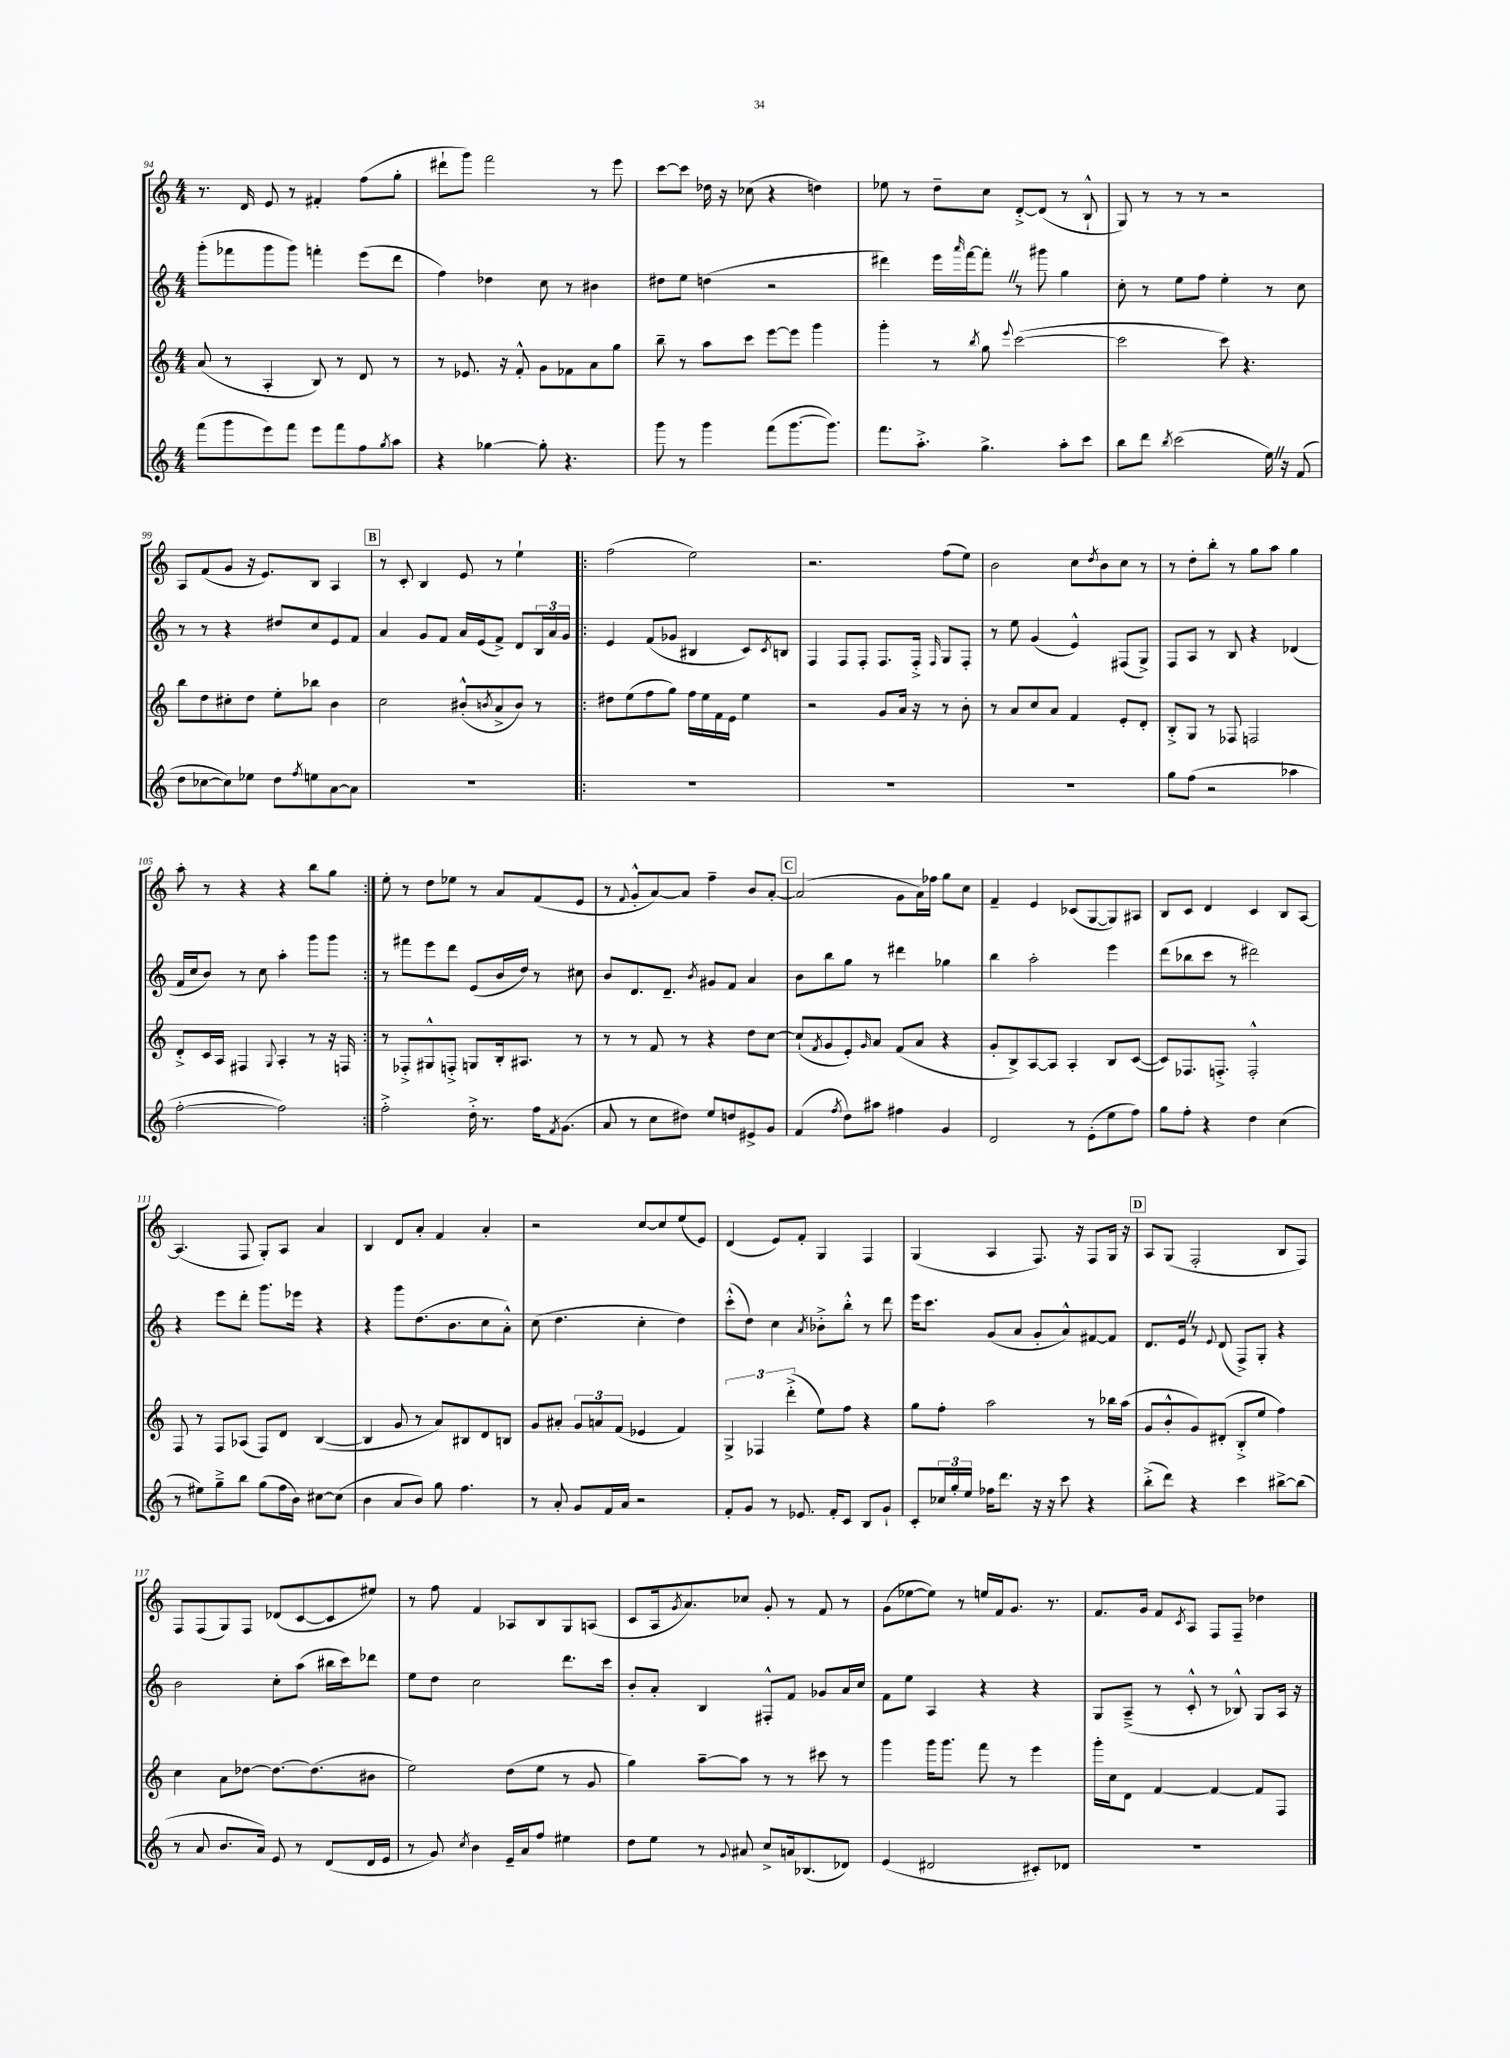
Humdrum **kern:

**kern	**kern	**kern	**kern
*part4	*part3	*part2	*part1
*staff4	*staff3	*staff2	*staff1
*clefG2	*clefG2	*clefG2	*clefG2
*k[]	*k[]	*k[]	*k[]
*M4/4	*M4/4	*M4/4	*M4/4
=94	=94	=94	=94
(8fff\L	(8a/	(8ggg'\L	8.r
8ggg\	8r	8fff-X\	.
.	.	.	16d/
8eee\)	4A'/	8ggg\	8e/
8fff\J	.	8ggg\J)	8r
8eee\L	8B/)	4fffn'\	4f#X'/
8fff\	8r	.	.
8ff\	8d/	(8eee\L	(8ff\L
8qgg/	.	.	.
8aa\J	8r	8ddd\J	8gg'\J
=95	=95	=95	=95
4r	8r	4ff\)	8ddd#X`\L
.	8.e-X/	.	8ggg\J)
[4gg-X\	.	4dd-X\	2fff\
.	16r	.	.
.	8f'^^/	.	.
8gg-'\]	8g\L	8cc\	.
4.r	8f-X\	8r	.
.	8a\	4b#X\	8r
.	8gg\J	.	8eee\
=96	=96	=96	=96
8ggg\	8bb~\	8dd#X\L	[8ccc\L
8r	8r	8ee\J	8ccc\J]
4ggg\	8aa\L	(4ddn\	16dd-X\
.	.	.	16r
.	8ccc\J	.	(8cc-X\
(8fff\L	[8eee\L	2r	4r
[8.ggg\	8eee\J]	.	.
.	4ggg\	.	4ddn\)
8.ggg\J])	.	.	.
=97	=97	=97	=97
8.fff\L	4ggg'\	4ddd#X\)	8ee-X\
.	.	.	8r
8.aa'^\J	.	.	.
.	8r	16eee\LL	8dd~\L
.	.	16qqaaa/	.
.	.	[16fff\J	.
.	8qbb/	.	.
4.gg^\	8gg\	8fff'Z\J]	8cc\J
.	8qqeee/	.	.
.	([2ccc\	8r	[8d'^/L
.	.	8ggg#X\	(8d/J]
8aa'\L	.	4gg\	8r
8ccc\J	.	.	8B`^^/
=98	=98	=98	=98
8bb\L	2ccc\]	8cc'\	8G/)
8ddd\J	.	8r	8r
8qbb/	.	.	.
(2ccc\	.	8ee\L	8r
.	.	8ff\J	8r
.	8ccc\)	4ee'\	2r
.	4.r	.	.
16eeZ\)	.	8r	.
16r	.	.	.
(8f/	.	8cc\	.
!!LO:LB:g=z
=99	=99	=99	=99
8dd\L	8bb\L	8r	8A/L
[8cc-X\	8dd\	8r	(8f/
8cc-\])	8cc#X'\	4r	8g/J
8ee-X\J	8dd\J	.	16r
.	.	.	8.e/L)
8dd\L	8ee'\L	8dd#X/L	.
8qff/	.	.	.
8een\	8bb-X\J	8cc/	8B/J
[8a\	4b\	8e/	4A/
8a\J]	.	8f/J	.
!!LO:REH:place=s1:t=B
=100	=100	=100	=100
1r	2cc\	4a/	8r
.	.	.	8c'/
.	.	8g/L	4B/
.	.	8f/J	.
.	(8b#X'^^/L	16a/LL	8e/
.	.	(16e/J	.
.	8qbn/	.	.
.	8a^/	8f^/J)	8r
.	8b/J)	8d/L	4ee`\
.	8r	24B/L	.
.	.	24a/	.
.	.	24g/JJ	.
=101!|:	=101!|:	=101!|:	=101!|:
1r	8dd#X\L	4e/	(2ff\
.	(8ee\	.	.
.	8ff\	(8f/L	.
.	8gg\J)	8g-X/J	.
.	16ff\LL	4B#X/	2ee\)
.	16ee\	.	.
.	16f\	.	.
.	16e\JJ	.	.
.	4ee\	8c/L)	.
.	.	8qc/	.
.	.	8Bn/J	.
=102	=102	=102	=102
1r	2r	4F/	2.r
.	.	8F/L	.
.	.	8F'/J	.
.	8g/L	8.F/L	.
.	16a/Jk	.	.
.	16r	16F'^/Jk	.
.	.	16qqF/	.
.	8r	8G/L	(8ff\L
.	8b'\	8F'/J	8ee\J)
=103	=103	=103	=103
1r	8r	8r	2b\
.	8a/L	8ee\	.
.	8cc/	(4g/	.
.	8a/J	.	.
.	4f/	4e^^/)	8cc\L
.	.	.	8qdd/
.	.	.	8b\
.	8e'/L	(8F#X/L	8cc\J
.	8d'/J	8G^/J)	8r
=104	=104	=104	=104
8gg\L	8B'^/L	8F/L	8r
(8ff\J	8G/J	8A/J	8dd'\L
2r	8r	8r	8bb'\J
.	8F-X/	8B/	8r
.	2Fn/	4r	8gg\L
.	.	.	8aa\J
4aa-X\	.	(4d-X/	4gg\
!!LO:LB:g=z
=105	=105	=105	=105
[2ff'\	8d'^/L	16f/LL	8aa'\
.	.	16cc/J	.
.	16c/L	8b/J)	8r
.	16A/JJ	.	.
.	4F#X/	8r	4r
.	.	8cc\	.
.	8qqG/	.	.
2ff\])	4A'/	4aa'\	4r
.	8r	8ggg\L	8bb\L
.	16r	8ggg\J	8gg\J
.	16Fn/	.	.
=106:|!	=106:|!	=106:|!	=106:|!
2ff'^\	8r	8r	8ee'\
.	8F-X'^/L	8fff#X\L	8r
.	8G#X^^/	8eee\	8dd\L
.	8Fn'^/J	8ddd\J	8ee-X\J
16dd'^\	8Gn/L	(8e/L	8r
8.r	.	.	.
.	16B'/k	16b/L	8a/L
.	8.A#X/J	16dd/JJ)	.
16ff\KL	.	8r	(8f/
8qf/	.	.	.
(8.g\J	.	.	.
.	8r	8cc#X\	8e/J
=107	=107	=107	=107
8a/	8r	8b/L	8r
.	.	.	8qqf/
8r	8r	8.d/	8g'^^/L
8cc\L	8f/	.	[8a/)
.	.	8.d~/J	.
8dd#X\J)	8r	.	8a/J]
.	.	8qb/	.
8ee/L	4r	8g#X/L	4ff~\
8ddn/	.	8f/J	.
8e#X^/	8dd\L	4a/	8b/L
8g/J	[8cc\J	.	[8a'/J
!!LO:REH:place=s1:t=C
=108	=108	=108	=108
(4f/	(8cc`/L]	8b\L	(2a/]
.	8qf/	.	.
.	8g/	8bb\	.
8qff/	.	.	.
8dd\L)	8e'/)	8gg\J	.
.	16qqg/	.	.
8aa#X\J	8a/J	8r	.
4ff#X\	(8f/L	4ddd#X\	8g\L
.	8a/J	.	16a\L)
.	.	.	16ff-X\JJ
4g/	4r	4gg-X\	8gg\L
.	.	.	8cc\J
=109	=109	=109	=109
2d/	8g'/L	4bb\	4f~/
.	8B^/)	.	.
.	[8A/	2aa'\	4e/
.	8A/J]	.	.
8r	4A'/	.	(8c-X/L
(8e'\L	.	.	[8G/
8ee\	8B/L	4eee\	8G/])
8ff\J)	([8c/J	.	8A#X/J
=110	=110	=110	=110
8gg\L	8c/L])	(8ddd\L	8B/L
8ff'\J	8.F-X/	8bb-X\	8c/J
4r	.	8ccc\J	4d/
.	8.Fn'^/J	.	.
.	.	8r	.
4dd\	2F'^^/	2ddd#X\)	4c/
(4cc\	.	.	8B/L
.	.	.	[8A/J
!!LO:LB:g=z
=111	=111	=111	=111
8r	8F/	4r	(4.A/]
8ee#X\L)	8r	.	.
8gg~^\	8F/L	8eee\L	.
8bb\J	(8A-X/J	8ddd'\J	8F/
(8gg\L	8F/L)	8.ggg\L	8G'/L)
16ff\L	8d/J	.	8A/J
16b\JJ)	.	16eee-X\Jk	.
[8cc#X\L	([4B/	4r	4a/
(8cc#\J]	.	.	.
=112	=112	=112	=112
4b\	4B/]	4r	4B/
8a/L	8g/	8ggg\L	8d/L
8b/J)	8r	(8.dd\	8a'/J
8gg\	8a/L)	.	4f/
.	.	8.b\	.
4.ff\	8B#X/	.	.
.	8d/	8cc\	4a'/
.	8Bn/J	8a'^^\J)	.
=113	=113	=113	=113
8r	8g/L	(8cc\	2r
8a'/	8a#X'/J	4.dd\	.
8g/L	12g/L	.	.
.	12an/	.	.
16f/L	.	.	.
.	(12f/J	.	.
16a/JJ	.	.	.
2r	4e-X/	4cc'\	[8cc/L
.	.	.	8cc/]
.	4f/)	4dd\)	(8ee/
.	.	.	8e/J)
=114	=114	=114	=114
8f'/L	6G^/	(8ccc'^^\L	(4d/
8g/J	.	8dd\J)	.
.	6F-X/	.	.
8r	.	4cc\	8e/L)
.	(6ddd'^\	.	.
8.e-X/	.	.	8f'/J
.	.	8qa/	.
.	8ee\L)	8b-X'^\L	4G/
16f'/KL	.	.	.
8c/J	8ff\J	8bb'^^\J	.
8B/L	4r	8r	4F/
8g`/J	.	8ddd\	.
=115	=115	=115	=115
8c'/L	8gg\L	16eee\KL	(4G/
.	.	8.ccc\J	.
24cc-X/L	8ff'\J	.	.
24gg'/	.	.	.
24ee/JJ	.	.	.
16ff-X\KL	2aa\	(8g/L	4A/
8.ddd\J	.	.	.
.	.	8a/J	.
16r	.	8g'/L	8.F/)
16r	.	.	.
8ccc\	.	8a^^/)	.
.	.	.	16r
4r	8r	[8f#X/	8F/L
.	16bb-X\LL	8f#/J]	16G/Jk
.	(16aa\JJ	.	16r
!!LO:REH:place=s1:t=D
=116	=116	=116	=116
(8bb'^\L	8g/L	8.d/L	8A/L
8ddd\J)	8b'^^/	.	(8G/J
.	.	16eZ/Jk	.
4r	8g/)	8r	2F'/
.	.	8qqe/	.
.	(8d#X'/J	(8d/	.
4ccc\	8B'^/L	8F^/L)	.
.	8ee/J	8G'/J	.
[8bb#X^\L	4ff\)	4r	8B/L
(8bb#\J]	.	.	8F/J)
!!LO:LB:g=z
=117	=117	=117	=117
8r	4cc\	2b\	8F/L
8a/	.	.	(8F/
8.b/L	8a\L	.	8G/)
.	[8dd-X\J	.	8F/J
16a/Jk)	.	.	.
8e/	8.dd-\L_	8cc'\L	(8d-X/L
8r	.	(8aa\J	[8c/
.	(8.dd-\]	.	.
(8d/L	.	16bb#X\LL	8c/]
.	.	16ccc\J)	.
16d/L	8b#X\J	8ddd-X\J	8ee#X/J)
16e/JJ	.	.	.
=118	=118	=118	=118
8r	2ee\)	8ee\L	8r
8g/)	.	8dd\J	8ff\
8qcc/	.	.	.
4b\	.	2cc\	4f/
16e~/LL	(8dd\L	.	8A-X/L
16a/J	.	.	.
8ff/J	8ee\J	.	8B/
4ee#X\	8r	8.ddd\L	8G/
.	8g/	.	(8An/J
.	.	16ccc\Jk	.
=119	=119	=119	=119
8dd\L	4gg\)	8b'/L	8c/L
8ee\J	.	8a'/J	16A/k
.	.	.	8qg/
.	.	.	8.a/)
8r	[8aa~\L	4B/	.
8qqg/	.	.	.
8a#X/	8aa\J]	.	8cc-X/J
8cc^/L	8r	8F#X'^^/L	8g'/
16an/k	8r	8f/J	8r
(8.B-X/	.	.	.
.	8ccc#X\	8g-X/L	8f/
8d-X/J)	8r	16a/L	8r
.	.	16cc/JJ	.
=120	=120	=120	=120
(4e/	4ggg\	8f\L	(8g\L
.	.	8ee\J	[8ee-X\
2d#X/	16ggg\KL	4A/	8ee-\J])
.	8.ggg\J	.	.
.	.	.	8r
.	8fff\	4r	16een/LL
.	.	.	16f/J
.	8r	.	8.g/J
8c#X'/L)	4eee\	4r	.
.	.	.	8.r
8d-X/J	.	.	.
=121	=121	=121	=121
1r	16ggg'\LL	8G/L	8.f/L
.	16cc\J	.	.
.	8d\J	(8A~^/J	.
.	.	.	16g/Jk
.	[4f/	8r	8f/L
.	.	.	8qc/
.	.	8c'^^/	8A/J
.	4f/_	8r	8F/L
.	.	8B-X^^/)	8F~/J
.	8f/L]	8G/L	4dd-X\
.	8F/J	16A/Jk	.
.	.	16r	.
==	==	==	==
*-	*-	*-	*-
